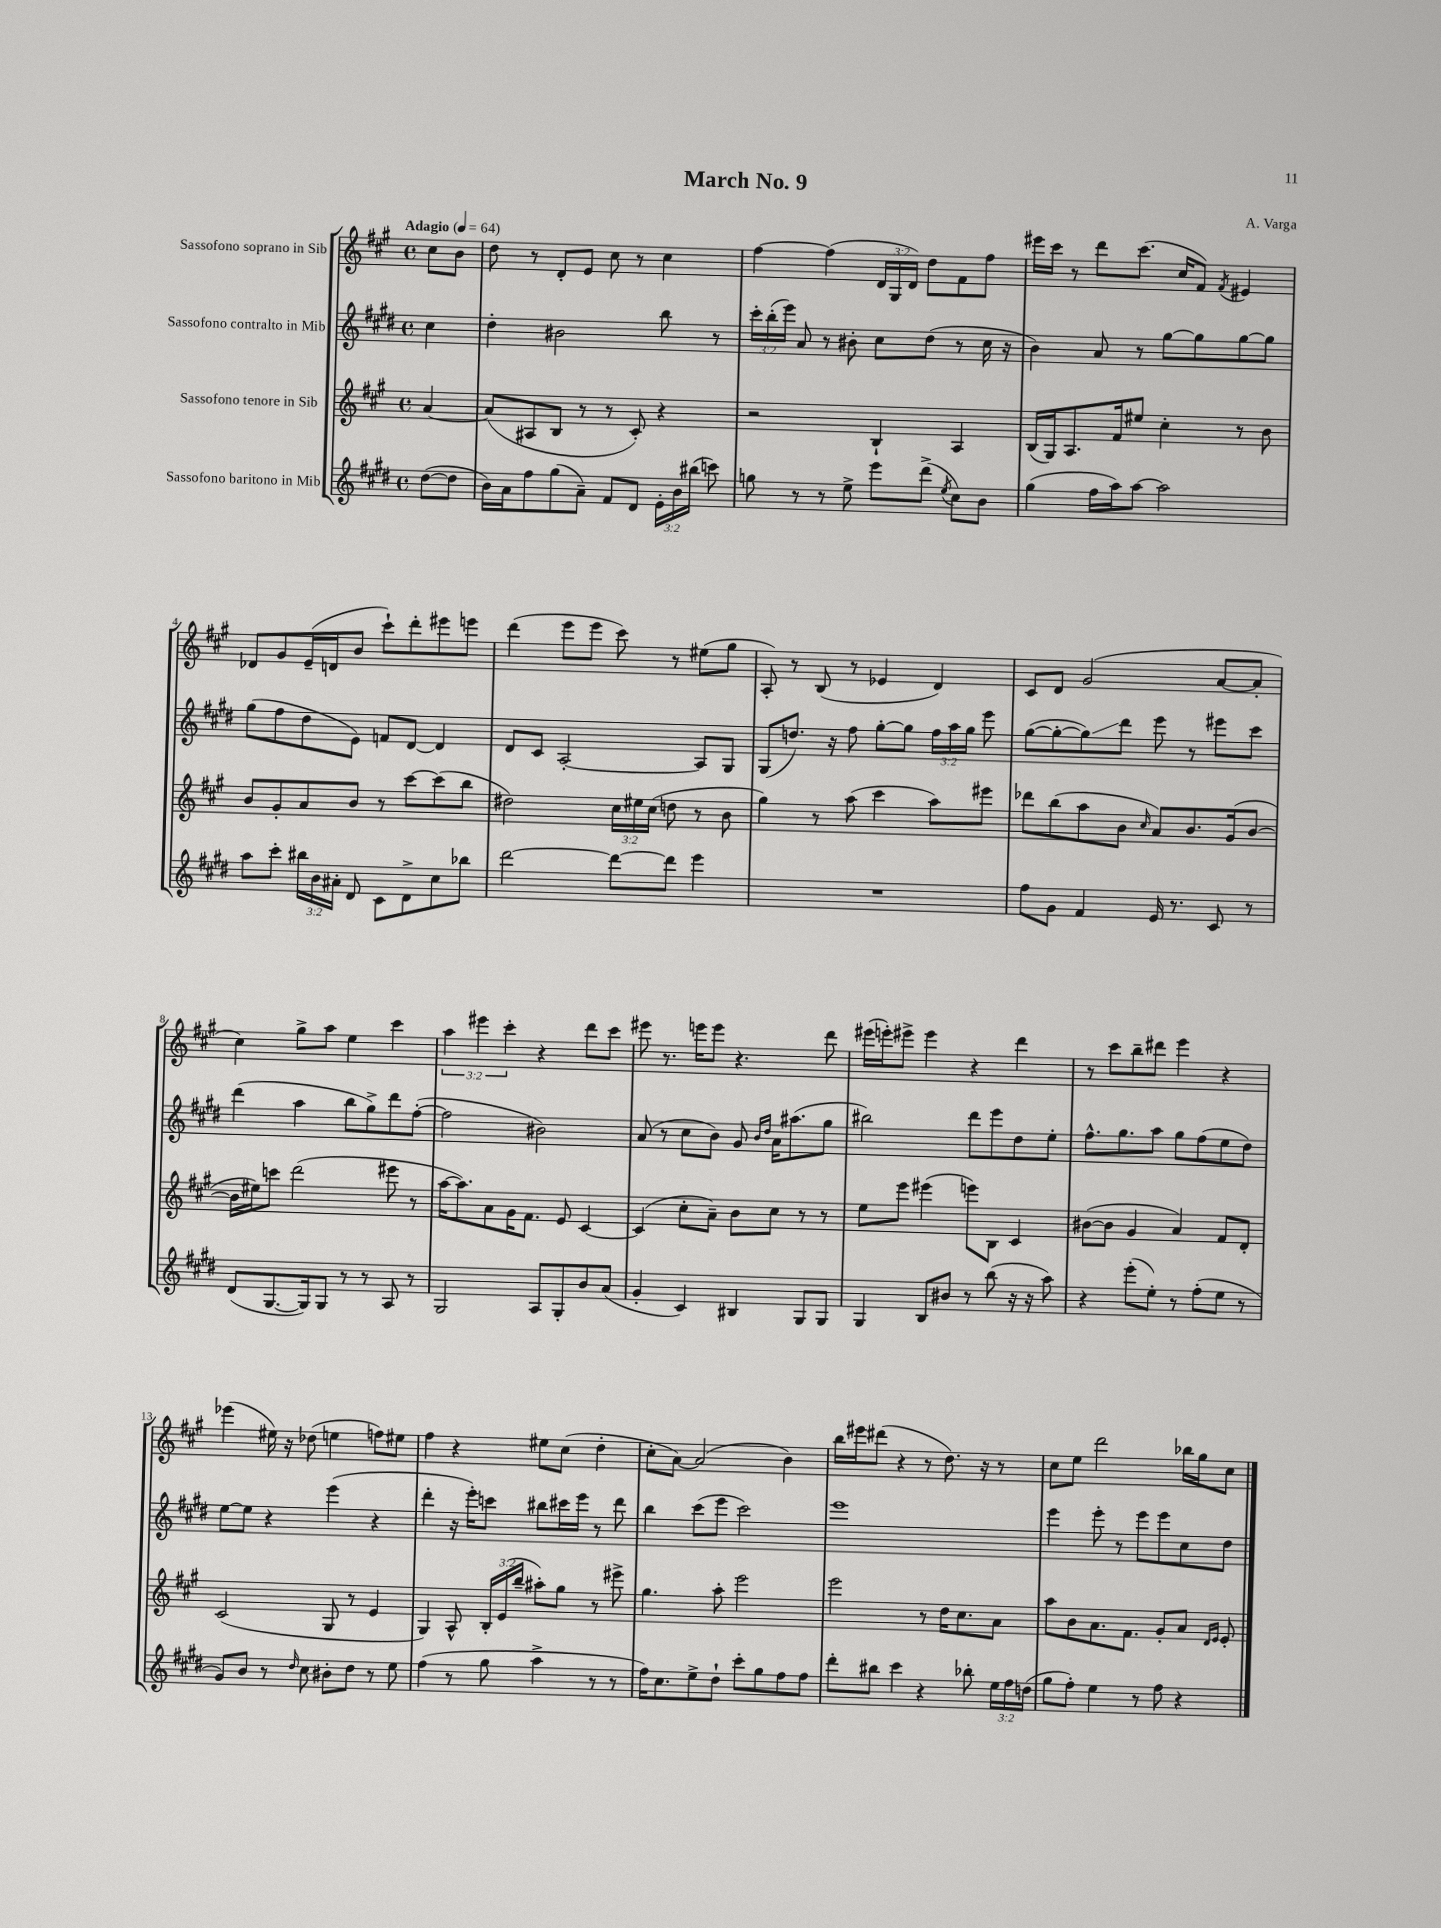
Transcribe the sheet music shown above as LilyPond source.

\header { title = "March No. 9" composer = "A. Varga" }
<<
\new StaffGroup <<
\new Staff = "s0" \with { instrumentName = "Sassofono soprano in Sib" } {
    \clef treble \key a \major \defaultTimeSignature \time 4/4 \override Staff.TupletNumber.text = #tuplet-number::calc-fraction-text \partial 4 \tempo "Adagio" 4 = 64
    \autoBeamOff cis''8[ b'8] |
    d''8 r8 d'8[-. e'8] cis''8 r8 cis''4 |
    fis''4~ fis''4( \tuplet 3/2 { d'16[ gis16 d'16]) } d''8[ fis'8 fis''8] |
    eis'''16[ cis'''16] r8 d'''8[ cis'''8.]( cis''16[ fis'8]) \acciaccatura { fis'8 } eis'4 |
    des'8[ gis'8 e'16--( d'16 b'8] cis'''8[-!) d'''8-. eis'''8 e'''8] |
    d'''4( e'''8[ e'''8] cis'''8) r8 eis''8[( gis''8] |
    a8-.) r8 b8( r8 ees'4 d'4) |
    cis'8[ d'8] gis'2( a'8[~ a'8]-. |
    cis''4) gis''8[-> a''8] e''4 cis'''4 |
    \tuplet 3/2 { a''4 eis'''4 cis'''4-. } r4 d'''8[ cis'''8] |
    eis'''8 r8. e'''16[ e'''8] r4. d'''8 |
    eis'''16[( e'''16-.) eis'''8]-> eis'''4 r4 d'''4 |
    r8 cis'''8[ b''8-- dis'''8] e'''4 r4 |
    ees'''4( eis''16) r16 des''8( e''4 f''8[) eis''8] |
    fis''4 r4 eis''8[ cis''8]( d''4-. |
    cis''8[-. a'8]~) a'2( b'4) |
    b''16[ eis'''16 dis'''8]( r4 r8 d''8.) r16 r8 |
    cis''8[ e''8] d'''2 bes''16[ gis''16 cis''8] \bar "|." |
}
\new Staff = "s1" \with { instrumentName = "Sassofono contralto in Mib" } {
    \clef treble \key e \major \defaultTimeSignature \time 4/4 \override Staff.TupletNumber.text = #tuplet-number::calc-fraction-text \partial 4
    \autoBeamOff cis''4 |
    dis''4-. bis'2 b''8 r8 |
    \tuplet 3/2 { cis'''16[-. b''16-.( e'''16]) } a'8 r8 bis'8-. cis''8[ dis''8]( r8 cis''16 r16 |
    b'4) a'8 r8 gis''8[~ gis''8 gis''8~ gis''8] |
    gis''8[( fis''8 dis''8 e'8]) f'8[ dis'8]~ dis'4 |
    dis'8[ cis'8] a2~-. a8[ gis8] |
    gis8[( d''8.]) r16 fis''8 gis''8[~-. gis''8] \tuplet 3/2 { fis''16[ a''16 gis''16] } e'''8 |
    gis''8[~( gis''8~-. gis''8\glissando) dis'''8] e'''8 r8 eis'''8[ cis'''8] |
    dis'''4( a''4 b''8[ gis''8->) dis'''8 fis''8]~-.( |
    fis''2 bis'2) |
    a'8( r8 cis''8[ b'8]) gis'8 \grace { b'16[ dis''16] } a'16[ ais''8.( gis''8] |
    bis''2) dis'''8[ e'''8 dis''8 e''8]-. |
    fis''8.[-^ gis''8. a''8] gis''8[ fis''8( e''8 dis''8]) |
    e''8[~ e''8] r4 e'''4( r4 |
    dis'''4-. r16 e'''16[-.) c'''8] bis''8[ cis'''16 e'''16] r8 dis'''8 |
    b''4 cis'''8[( e'''8] cis'''2) |
    e'''1 |
    e'''4 e'''8-. r8 e'''8[ e'''8 cis''8 dis''8] \bar "|." |
}
\new Staff = "s2" \with { instrumentName = "Sassofono tenore in Sib" } {
    \clef treble \key a \major \defaultTimeSignature \time 4/4 \override Staff.TupletNumber.text = #tuplet-number::calc-fraction-text \partial 4
    \autoBeamOff a'4~ |
    a'8[( ais8 b8] r8 r8 cis'8-.) r4 |
    r2 b4-! a4 |
    b16[( gis16) a8. fis'16 eis''8] cis''4-. r8 b'8 |
    b'8[ gis'8-. a'8 b'8] r8 cis'''8[~ cis'''8( b''8] |
    dis''2) \tuplet 3/2 { cis''16[ eis''16 cis''16]( } d''8 r8 b'8 |
    gis''4) r8 a''8( cis'''4 a''8[) eis'''8] |
    des'''8[ b''8( a''8 b'8] \grace { cis''16 } a'8[) b'8. gis'16( b'8]~ |
    b'16[ eis''16) c'''8] d'''2( eis'''8 r8 |
    a''16[~ a''8.) a'8 gis'16 fis'8.] e'8 cis'4~ |
    cis'4( cis''8[-. a'8]--) b'8[ cis''8] r8 r8 |
    e''8[ e'''8] eis'''4( e'''8[) b8] cis'4 |
    bis'8[~( bis'8] gis'4 a'4) fis'8[ d'8]-. |
    cis'2( gis8 r8 e'4 |
    gis4) a8-^ \tuplet 3/2 { b16[-. e'16( b''16]-- } ais''8[-.) gis''8] r8 eis'''8-> |
    gis''4. a''8-. e'''2 |
    e'''2 r8 d''16[ cis''8. a'8] |
    a''8[ b'8 a'8. fis'8.] gis'8[-. a'8] \grace { d'16[ e'16] } e'8-. \bar "|." |
}
\new Staff = "s3" \with { instrumentName = "Sassofono baritono in Mib" } {
    \clef treble \key e \major \defaultTimeSignature \time 4/4 \override Staff.TupletNumber.text = #tuplet-number::calc-fraction-text \partial 4
    \autoBeamOff dis''8[~( dis''8] |
    b'16[) a'16 fis''8 gis''8( a'8]--) fis'8[ dis'8] \tuplet 3/2 { e'16[-. b'16 bis''16]( } c'''8) |
    g''8 r8 r8 e''8-> e'''8[ dis'''8]->( \acciaccatura { e''8 } cis''8[) b'8] |
    gis''4( fis''16[ a''16) a''8]~ a''2 |
    a''8[ cis'''8]-. \tuplet 3/2 { bis''16[ b'16 ais'16]-. } dis'8 cis'8[ dis'8-> cis''8 bes''8] |
    dis'''2~ dis'''8[~ dis'''8] e'''4 |
    R1 |
    fis''8[ gis'8] fis'4 e'16 r8. cis'8 r8 |
    dis'8[( gis8.~ gis16) gis8] r8 r8 a8 r8 |
    gis2 a8[ gis8-. b'8 a'8]( |
    gis'4-. cis'4) bis4 gis8[ gis8] |
    gis4 b8[ bis'8] r8 b''8( r16 r16 a''8) |
    r4 e'''8[-.( e''8]-.) r8 fis''8[-.( e''8] r8 |
    gis'8[) b'8] r8 \grace { dis''16 } cis''8 bis'8[-. dis''8] r8 e''8 |
    fis''4( r8 gis''8 a''4-> r8 r8 |
    fis''16[) cis''8. e''8-> dis''8]-! cis'''8[-. gis''8 fis''8 fis''8] |
    dis'''8[-. bis''8] cis'''4 r4 bes''8-. \tuplet 3/2 { e''16[ fis''16 d''16]( } |
    gis''8[ fis''8]-.) e''4 r8 fis''8 r4 \bar "|." |
}
>>
>>
